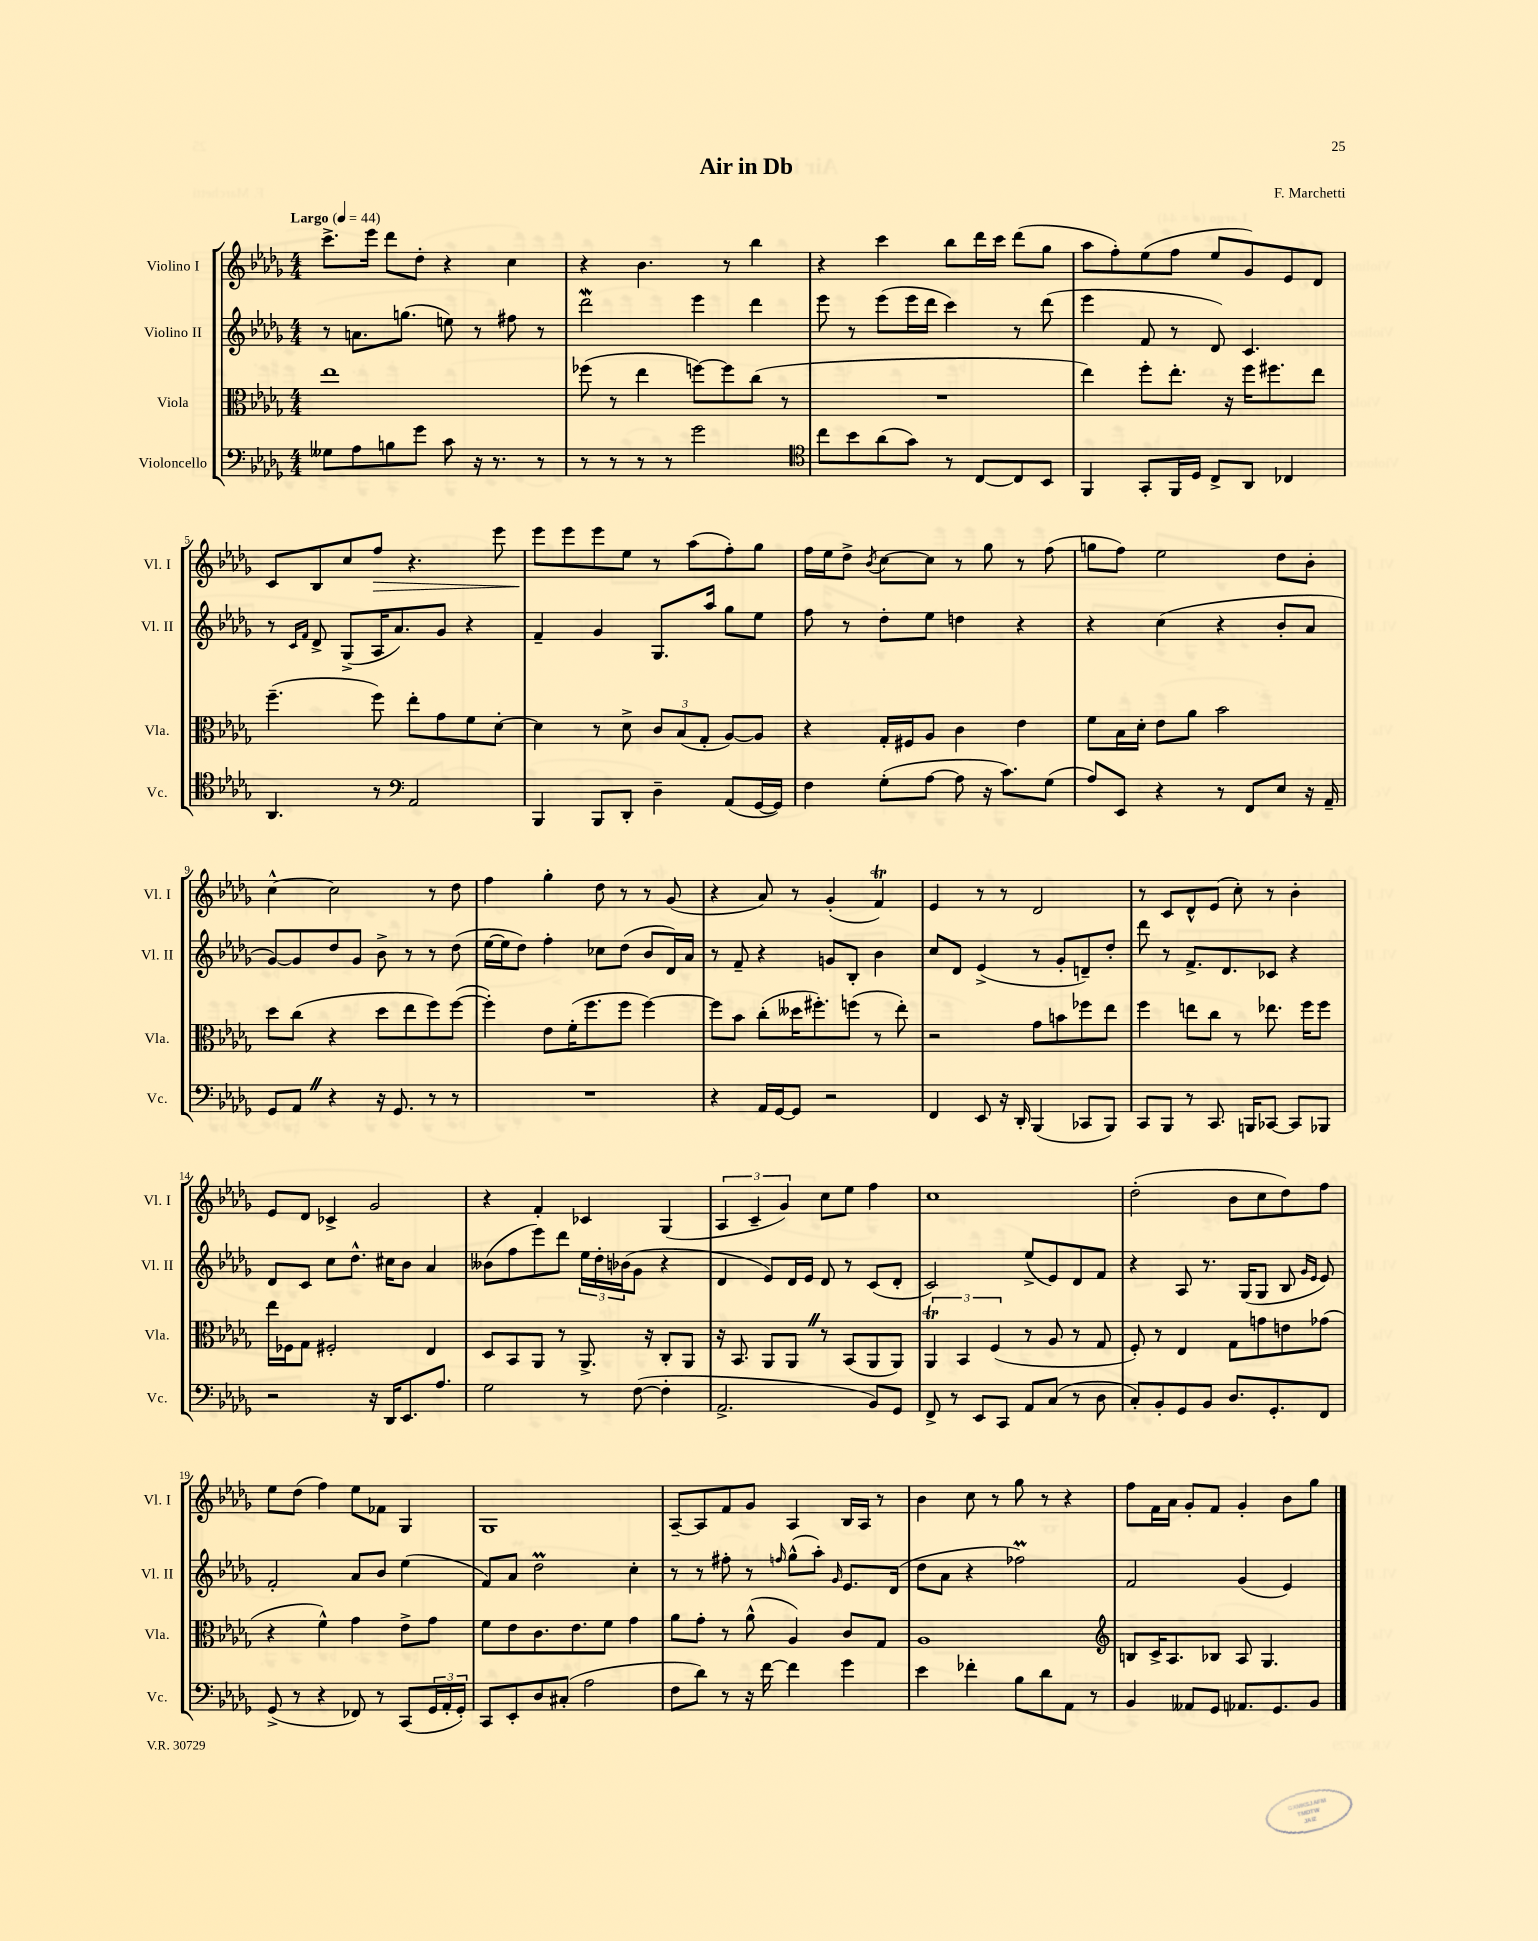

**kern	**kern	**kern	**kern
*staff4	*staff3	*staff2	*staff1
*clefF4	*clefC3	*clefG2	*clefG2
*k[b-e-a-d-g-]	*k[b-e-a-d-g-]	*k[b-e-a-d-g-]	*k[b-e-a-d-g-]
*M4/4	*M4/4	*M4/4	*M4/4
*MM44	*MM44	*MM44	*MM44
8G--\L	1ee-	8r	8.ccc^\L
8A-\	.	8.a\L	.
.	.	.	16eee-\Jk
8B\	.	.	8ddd-\L
.	.	(8.gg\J	.
8g-\J	.	.	8dd-'\J
8c\	.	8ee\)	4r
16r	.	8r	.
8.r	.	.	.
.	.	8ff#\	4cc\
8r	.	8r	.
=	=	=	=
8r	(8ff-\	2ddd-\	4r
8r	8r	.	.
8r	4ee-\	.	4.b-\
8r	.	.	.
2g-\	[8ff\L)	4eee-\	.
.	8ff\]	.	8r
.	(8cc\J	4ddd-\	4bb-\
.	8r	.	.
=	=	=	=
*clefC4	*	*	*
8cc\L	1r	8eee-\	4r
8b-\	.	8r	.
(8a-\	.	(8eee-\L	4ccc\
8g-\J)	.	16eee-\L	.
.	.	16ddd-\JJ	.
8r	.	4ccc\)	8bb-\L
[8C/L	.	.	16ddd-\L
.	.	.	16ccc\JJ
8C/]	.	8r	(8ddd-\L
8BB-/J	.	(8ddd-\	8gg-\J
=	=	=	=
4FF/	4ee-\)	4eee-\	8aa-\L
.	.	.	8ff'\)
8GG-'/L	8ff'\L	8f/	(8ee-\
16FF/L	8.ee-'\J	8r	8ff\J
16D-/JJ	.	.	.
8C^/L	.	8d-/)	8ee-/L
.	16r	.	.
8AA-/J	16ff\LK	4.c/	8g-/)
.	8.ff#\	.	.
4C-/	.	.	8e-/
.	8ee-\J	.	8d-/J
=	=	=	=
4.AA-/	(4.ff~\	8r	8c/L
.	.	16qqc/LL	.
.	.	16qqf/JJ	.
.	.	8d-^/	8B-/
.	.	(8G-^/L	8cc/
8r	8ff\)	16A-/K	8ff/J
.	.	8.a-/)	.
*clefF4	*	*	*
2AA-/	8ee-'\L	.	4.r
.	8g-\	8g-/J	.
.	8f\	4r	.
.	[8d-'\J	.	8eee-\
=	=	=	=
4BBB-/	4d-\]	4f~/	8eee-\L
.	.	.	8eee-\
8BBB-/L	8r	4g-/	8eee-\
8DD-'/J	8d-^\	.	8ee-\J
4D-~\	12c/L	8.G-/L	8r
.	(12B-/	.	.
.	.	.	(8aa-\L
.	12G-'/J	.	.
.	.	16aa-/Jk	.
(8AA-/L	[8A-/L)	8gg-\L	8ff'\)
[16GG-/L	8A-/]J	8ee-\J	8gg-\J
16GG-/]JJ)	.	.	.
=	=	=	=
4F\	4r	8ff\	16ff\LL
.	.	.	16ee-\J
.	.	8r	8dd-^\J
.	.	.	8qb-/
(8G-'\L	16G-'/LL	8dd-'\L	[8cc\L
.	16F#/J	.	.
[8A-\J	8A-/J	8ee-\J	8cc\]J
8A-\]	4c\	4dd\	8r
16r	.	.	8gg-\
8.c\L)	.	.	.
.	4e-\	4r	8r
(8G-\J	.	.	(8ff\
=	=	=	=
8A-/L)	8f\L	4r	8gg\L
8EE-/J	16B-\L	.	8ff\J)
.	16d-'\JJ	.	.
4r	8e-\L	(4cc\	2ee-\
.	8a-\J	.	.
8r	2b-\	4r	.
8FF/L	.	.	.
8E-/J	.	8b-'/L	8dd-\L
16r	.	8a-/J	8b-'\J
16AA-~/	.	.	.
=	=	=	=
8GG-/L	8dd-\L	[8g-/L)	[4cc^^\
8AA-/J	(8cc\J	8g-/]	.
4r	4r	8dd-/	2cc\]
.	.	8g-/J	.
16r	8dd-\L	8b-^\	.
8.GG-/	.	.	.
.	8ee-\	8r	.
8r	8ff\)	8r	8r
8r	([8ff\J	(8dd-\	8dd-\
=	=	=	=
1r	4ff'\])	[16ee-\LL	4ff\
.	.	16ee-\]J	.
.	.	8dd-\J)	.
.	8e-\L	4ff'\	4gg-'\
.	(16f'\K	.	.
.	8.ff\	.	.
.	.	8cc-\L	8dd-\
.	8ff\J	(8dd-\J	8r
.	[4ff\)	8b-/L	8r
.	.	16d-/L)	(8g-/
.	.	16a-/JJ	.
=	=	=	=
4r	8ff\]L	8r	4r
.	8b-\J	8f~/	.
16AA-/LL	(8cc'\L	4r	8a-/)
[16GG-/J	.	.	.
8GG-/]J	16dd--\K	.	8r
.	8.ff#'\)	.	.
2r	.	8g/L	(4g-'/
.	(8ff\J	8B-'/J	.
.	8r	4b-\	4f/)
.	8ee-'\)	.	.
=	=	=	=
4FF/	2r	8cc/L	4e-/
.	.	8d-/J	.
8EE-/	.	(4e-^/	8r
16r	.	.	8r
16DD-'/	.	.	.
(4BBB-/	8g-\L	8r	2d-/
.	8b\	8g-'/L	.
8CC-/L	8ff-\	8d~/)	.
8BBB-/J)	8ee-\J	8dd-'/J	.
=	=	=	=
8CC/L	4ff\	8ddd-\	8r
8BBB-/J	.	8r	8c/L
8r	8ee\L	8.f^/L	8d-^^/
8.CC/	8cc\J	.	(8e-/J
.	.	8.d-/	.
.	8r	.	8cc'\)
16BBB/LK	.	.	.
[8CC-/J	8.ee-\	8c-/J	8r
8CC-/]L	.	4r	4b-'\
.	16ff\LK	.	.
8BBB-/J	8ff\J	.	.
=	=	=	=
2r	16ee-\LL	8d-/L	8e-/L
.	16F-\J	.	.
.	8G-\J	8c/J	8d-/J
.	2F#'/	8cc\L	4c-^/
.	.	8.dd-^^\J	.
16r	.	.	2g-/
16DD-/LK	.	16cc#\LK	.
8.EE-/	.	8b-\J	.
.	4E-/	4a-/	.
8.A-/J	.	.	.
=	=	=	=
2G-\	8D-/L	(8b--\L	4r
.	8BB-/	8ff\	.
.	8AA-/J	8eee-\)	4f'/
.	8r	8ddd-\J	.
8r	8.AA-^/	24ee-\LL	4c-/
.	.	24dd-'\	.
.	.	(24b-\J	.
([8F\	.	8g-\J	.
.	16r	.	.
4F'\]	8C'/L	4r	(4G-/
.	8AA-/J	.	.
=	=	=	=
2.AA-^/	16r	4d-/	6A-/
.	8.BB-/	.	.
.	.	.	6c~/
.	8AA-/L	8e-/L)	.
.	.	.	6g-/)
.	8AA-/J	16d-/L	.
.	.	16e-/JJ	.
.	8r	8d-/	8cc\L
.	(8BB-/L	8r	8ee-\J
8BB-/L)	8AA-/	(8c/L	4ff\
8GG-/J	8AA-/J)	8d-'/J	.
=	=	=	=
8FF^/	6AA-/	2c/)	1cc
8r	.	.	.
.	6BB-/	.	.
8EE-/L	.	.	.
.	(6F/	.	.
8CC/J	.	.	.
8AA-/L	8r	(8ee-^/L	.
(8C/J	8A-/	8e-/)	.
8r	8r	8d-/	.
8D-\	8G-/	8f/J	.
=	=	=	=
8C'/L)	8F'/)	4r	(2dd-'\
8BB-'/	8r	.	.
8GG-/	4E-/	8A-/	.
8BB-/J	.	8.r	.
8.D-/L	8G-\L	.	8b-\L
.	.	(16G-/LK	.
.	8g\	8G-/J	8cc\
8.GG-'/	.	.	.
.	8e\	8B-/	8dd-\)
.	.	16qqg-/LL	.
.	.	16qqe-/JJ	.
8FF/J	(8g-\J	8e-/)	8ff\J
=	=	=	=
(8GG-^/	4r	2f'/	8ee-\L
8r	.	.	(8dd-\J
4r	4f^^\)	.	4ff\)
8FF-/)	4g-\	8a-/L	8ee-\L
8r	.	8b-/J	8f-\J
(8CC/L	8e-^\L	(4ee-\	4G-/
24GG-/L	8g-\J	.	.
24AA-'/	.	.	.
24GG-'/JJ)	.	.	.
=	=	=	=
8CC/L	8f\L	8f/L)	1G-
8EE-'/	8e-\	8a-/J	.
8D-/	8.c\	2dd-\	.
(8C#'/J	.	.	.
.	8.e-\	.	.
2A-\	.	.	.
.	8f\J	.	.
.	4g-\	4cc'\	.
=	=	=	=
8F\L	8a-\L	8r	[8A-~/L
8d-\J)	8g-'\J	8r	8A-/]
8r	8r	8ff#'\	8f/
16r	(8a-^^\	8r	8g-/J
[16f\	.	.	.
.	.	16qqff/	.
4f\]	4A-/)	(8gg-^^\L	4A-/
.	.	8aa-'\J)	.
.	.	16qqg-/	.
4g-\	8c/L	8.e-/L	16B-/LL
.	.	.	16A-/JJ
.	8G-/J	.	8r
.	.	(16d-/Jk	.
=	=	=	=
4e-\	1A-	8dd-\L	4b-\
.	.	8a-\J	.
4f-'\	.	4r	8cc\
.	.	.	8r
8B-\L	.	2ff-\)	8gg-\
8d-\	.	.	8r
8AA-\J	.	.	4r
8r	.	.	.
=	=	=	=
*	*clefG2	*	*
4BB-/	8B/L	2f/	8ff\L
.	16c^/K	.	16f\L
.	8.A-/	.	16a-\JJ
8AA--/L	.	.	8g-'/L
8GG-/J	8B-/J	.	8f/J
8.AA-/L	8A-/	(4g-/	4g-'/
.	4.G-/	.	.
8.GG-/	.	.	.
.	.	4e-/)	8b-\L
8BB-/J	.	.	8gg-\J
==	==	==	==
*-	*-	*-	*-
